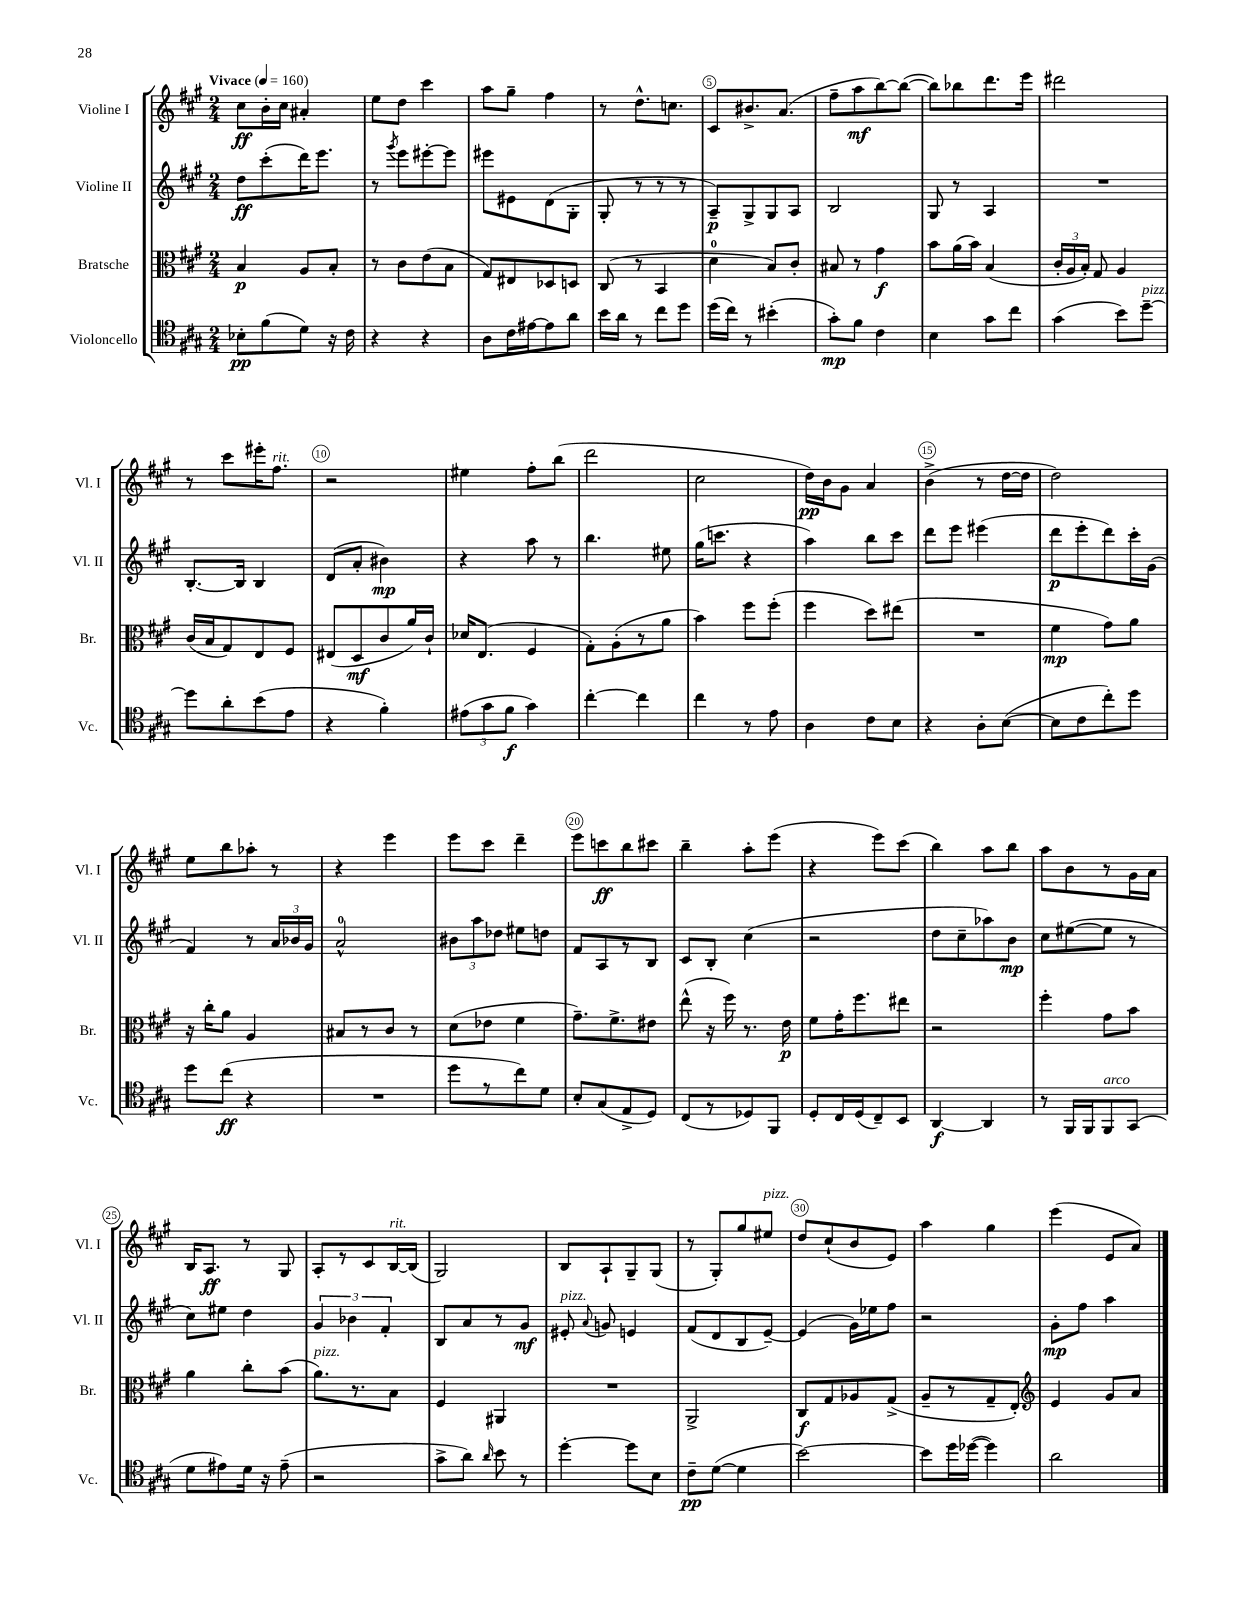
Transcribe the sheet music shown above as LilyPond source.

<<
\new StaffGroup <<
\new Staff = "s0" \with { instrumentName = "Violine I" shortInstrumentName = "Vl. I" } {
    \clef treble \key a \major \numericTimeSignature \time 2/4 \tempo "Vivace" 4 = 160
    \autoBeamOff cis''8[\ff b'16-. cis''16] ais'4-. |
    e''8[ d''8] cis'''4 |
    a''8[ gis''8]-- fis''4 |
    r8 d''8.[-^ c''8.] |
    cis'8[ bis'8.-> a'8.]( |
    fis''8[-- a''8\mf b''8~) b''8]~( |
    b''8[) bes''8 d'''8. e'''16] |
    dis'''2 |
    r8 cis'''8[ eis'''16-. fis''8.]^\markup { \italic "rit." } |
    r2 |
    eis''4 fis''8[-. b''8]( |
    d'''2 |
    cis''2 |
    d''16[\pp) b'16 gis'8] a'4 |
    b'4->( r8 d''16[~ d''16] |
    d''2) |
    e''8[ b''8 aes''8]-. r8 |
    r4 e'''4 |
    e'''8[ cis'''8] d'''4-- |
    e'''8[ c'''8\ff b''8 cis'''8] |
    b''4-- a''8[-. e'''8]( |
    r4 e'''8[) cis'''8]( |
    b''4) a''8[ b''8] |
    a''8[ b'8 r8 gis'16 a'16] |
    b16[ a8.]\ff r8 gis8 |
    a8[-. r8 cis'8 b16~^\markup { \italic "rit." } b16]( |
    gis2) |
    b8[ a8-! gis8-- gis8]( |
    r8 gis8[-.) gis''8 eis''8]^\markup { \italic "pizz." } |
    d''8[ cis''8-!( b'8 e'8]) |
    a''4 gis''4 |
    e'''4( e'8[ a'8]) \bar "|." |
}
\new Staff = "s1" \with { instrumentName = "Violine II" shortInstrumentName = "Vl. II" } {
    \clef treble \key a \major \numericTimeSignature \time 2/4
    \autoBeamOff d''8[\ff cis'''8-.( d'''16) e'''8.] |
    r8 \acciaccatura { gis'''8 } e'''8[ eis'''8~-. eis'''8] |
    eis'''8[ eis'8 d'8( gis8]-. |
    gis8-. r8 r8 r8 |
    a8[--\p) gis8-> gis8 a8] |
    b2 |
    gis8 r8 a4 |
    R2 |
    b8.[~-. b16] b4 |
    d'8[( a'8]-. bis'4\mp) |
    r4 a''8 r8 |
    b''4. eis''8 |
    gis''16[( c'''8.] r4 |
    a''4) b''8[ cis'''8] |
    d'''8[ e'''8] eis'''4( |
    d'''8[\p e'''8-. d'''8) cis'''16-. gis'16]( |
    fis'4) r8 \tuplet 3/2 { a'16[ bes'16 gis'16] } |
    a'2-0-^ |
    \tuplet 3/2 { bis'8[ a''8 des''8] } eis''8[ d''8] |
    fis'8[ a8 r8 b8] |
    cis'8[ b8]-. cis''4( |
    r2 |
    d''8[ cis''8-- aes''8) b'8]\mp |
    cis''8[ eis''8~( eis''8] r8 |
    cis''8[) eis''8] d''4 |
    \tuplet 3/2 { gis'4 bes'4 fis'4-. } |
    b8[ a'8 r8 gis'8]\mf |
    eis'8-.^\markup { \italic "pizz." } \appoggiatura { a'8 } g'8 e'4 |
    fis'8[( d'8 b8 e'8]~--) |
    e'4( gis'16[) ees''16 fis''8] |
    r2 |
    gis'8[-.\mp fis''8] a''4 \bar "|." |
}
\new Staff = "s2" \with { instrumentName = "Bratsche" shortInstrumentName = "Br." } {
    \clef alto \key a \major \numericTimeSignature \time 2/4
    \autoBeamOff b4\p a8[ b8]-. |
    r8 cis'8[ e'8( b8] |
    gis8[) eis8 des8 d8] |
    cis8( r8 b,4 |
    d'4-0 b8[) cis'8]-. |
    bis8 r8 gis'4\f |
    b'8[ a'16( b'16]) b4( |
    \tuplet 3/2 { cis'16[-. a16 b16]-.) } gis8 a4 |
    cis'16[( b16 gis8) e8 fis8] |
    eis8[( d8\mf cis'8 a'16) cis'16]-! |
    des'16[ e8.]( fis4 |
    gis8[-.) a8-.( r8 a'8] |
    b'4) fis''8[ fis''8]-.( |
    fis''4 d''8[) eis''8]( |
    R2 |
    fis'4\mp gis'8[) a'8] |
    r16 cis''16[-. a'8] a4 |
    bis8[ r8 cis'8] r8 |
    d'8[( ees'8] fis'4 |
    gis'8.[--) fis'8.-> eis'8] |
    e''8-^( r16 fis''16) r8. e'16\p |
    fis'8[ gis'16-. fis''8. eis''8] |
    r2 |
    fis''4-. gis'8[ b'8] |
    a'4 cis''8[-. b'8]( |
    a'8.[^\markup { \italic "pizz." }) r8. b8] |
    fis4 ais,4 |
    R2 |
    a,2-> |
    cis8[\f gis8 aes8 gis8]->( |
    a8[-- r8 gis8-- e8]-.) |
    \clef treble e'4 gis'8[ a'8] \bar "|." |
}
\new Staff = "s3" \with { instrumentName = "Violoncello" shortInstrumentName = "Vc." } {
    \clef tenor \key a \major \numericTimeSignature \time 2/4
    \autoBeamOff bes8[-.\pp fis'8( d'8]) r16 cis'16 |
    r4 r4 |
    a8[ cis'16 eis'16~ eis'8 a'8] |
    b'16[ a'16] r8 cis''8[ d''8] |
    d''16[( cis''16]) r8 bis'4-.( |
    gis'8[-.\mp) fis'8] cis'4 |
    b4 gis'8[ cis''8] |
    gis'4( b'8[) d''8]~--^\markup { \italic "pizz." } |
    d''8[ a'8-. b'8( e'8] |
    r4 fis'4-.) |
    \tuplet 3/2 { eis'8[( gis'8 fis'8]\f } gis'4) |
    cis''4~-. cis''4 |
    cis''4 r8 e'8 |
    a4 cis'8[ b8] |
    r4 a8[-. b8]~( |
    b8[ cis'8 cis''8-.) d''8] |
    d''8[ cis''8]\ff( r4 |
    R2 |
    d''8[ r8 cis''8) d'8] |
    b8[-. gis8( e8-> d8]) |
    cis8[( r8 des8) fis,8] |
    d8[-. cis16 d16( cis8--) b,8] |
    a,4~\f a,4 |
    r8 fis,16[ fis,16 fis,8^\markup { \italic "arco" } gis,8]( |
    d'8[ eis'8) d'16] r16 eis'8--( |
    r2 |
    gis'8[-> a'8]) \grace { a'16 } b'8 r8 |
    d''4~-. d''8[ b8] |
    cis'8[--\pp d'8]~( d'4 |
    b'2~) |
    b'8[ d''16 des''16]~( des''4) |
    a'2 \bar "|." |
}
>>
>>
\layout { \context { \Score \override BarNumber.break-visibility = ##(#f #t #t) barNumberVisibility = #(every-nth-bar-number-visible 5) \override BarNumber.stencil = #(make-stencil-circler 0.1 0.3 ly:text-interface::print) } }
